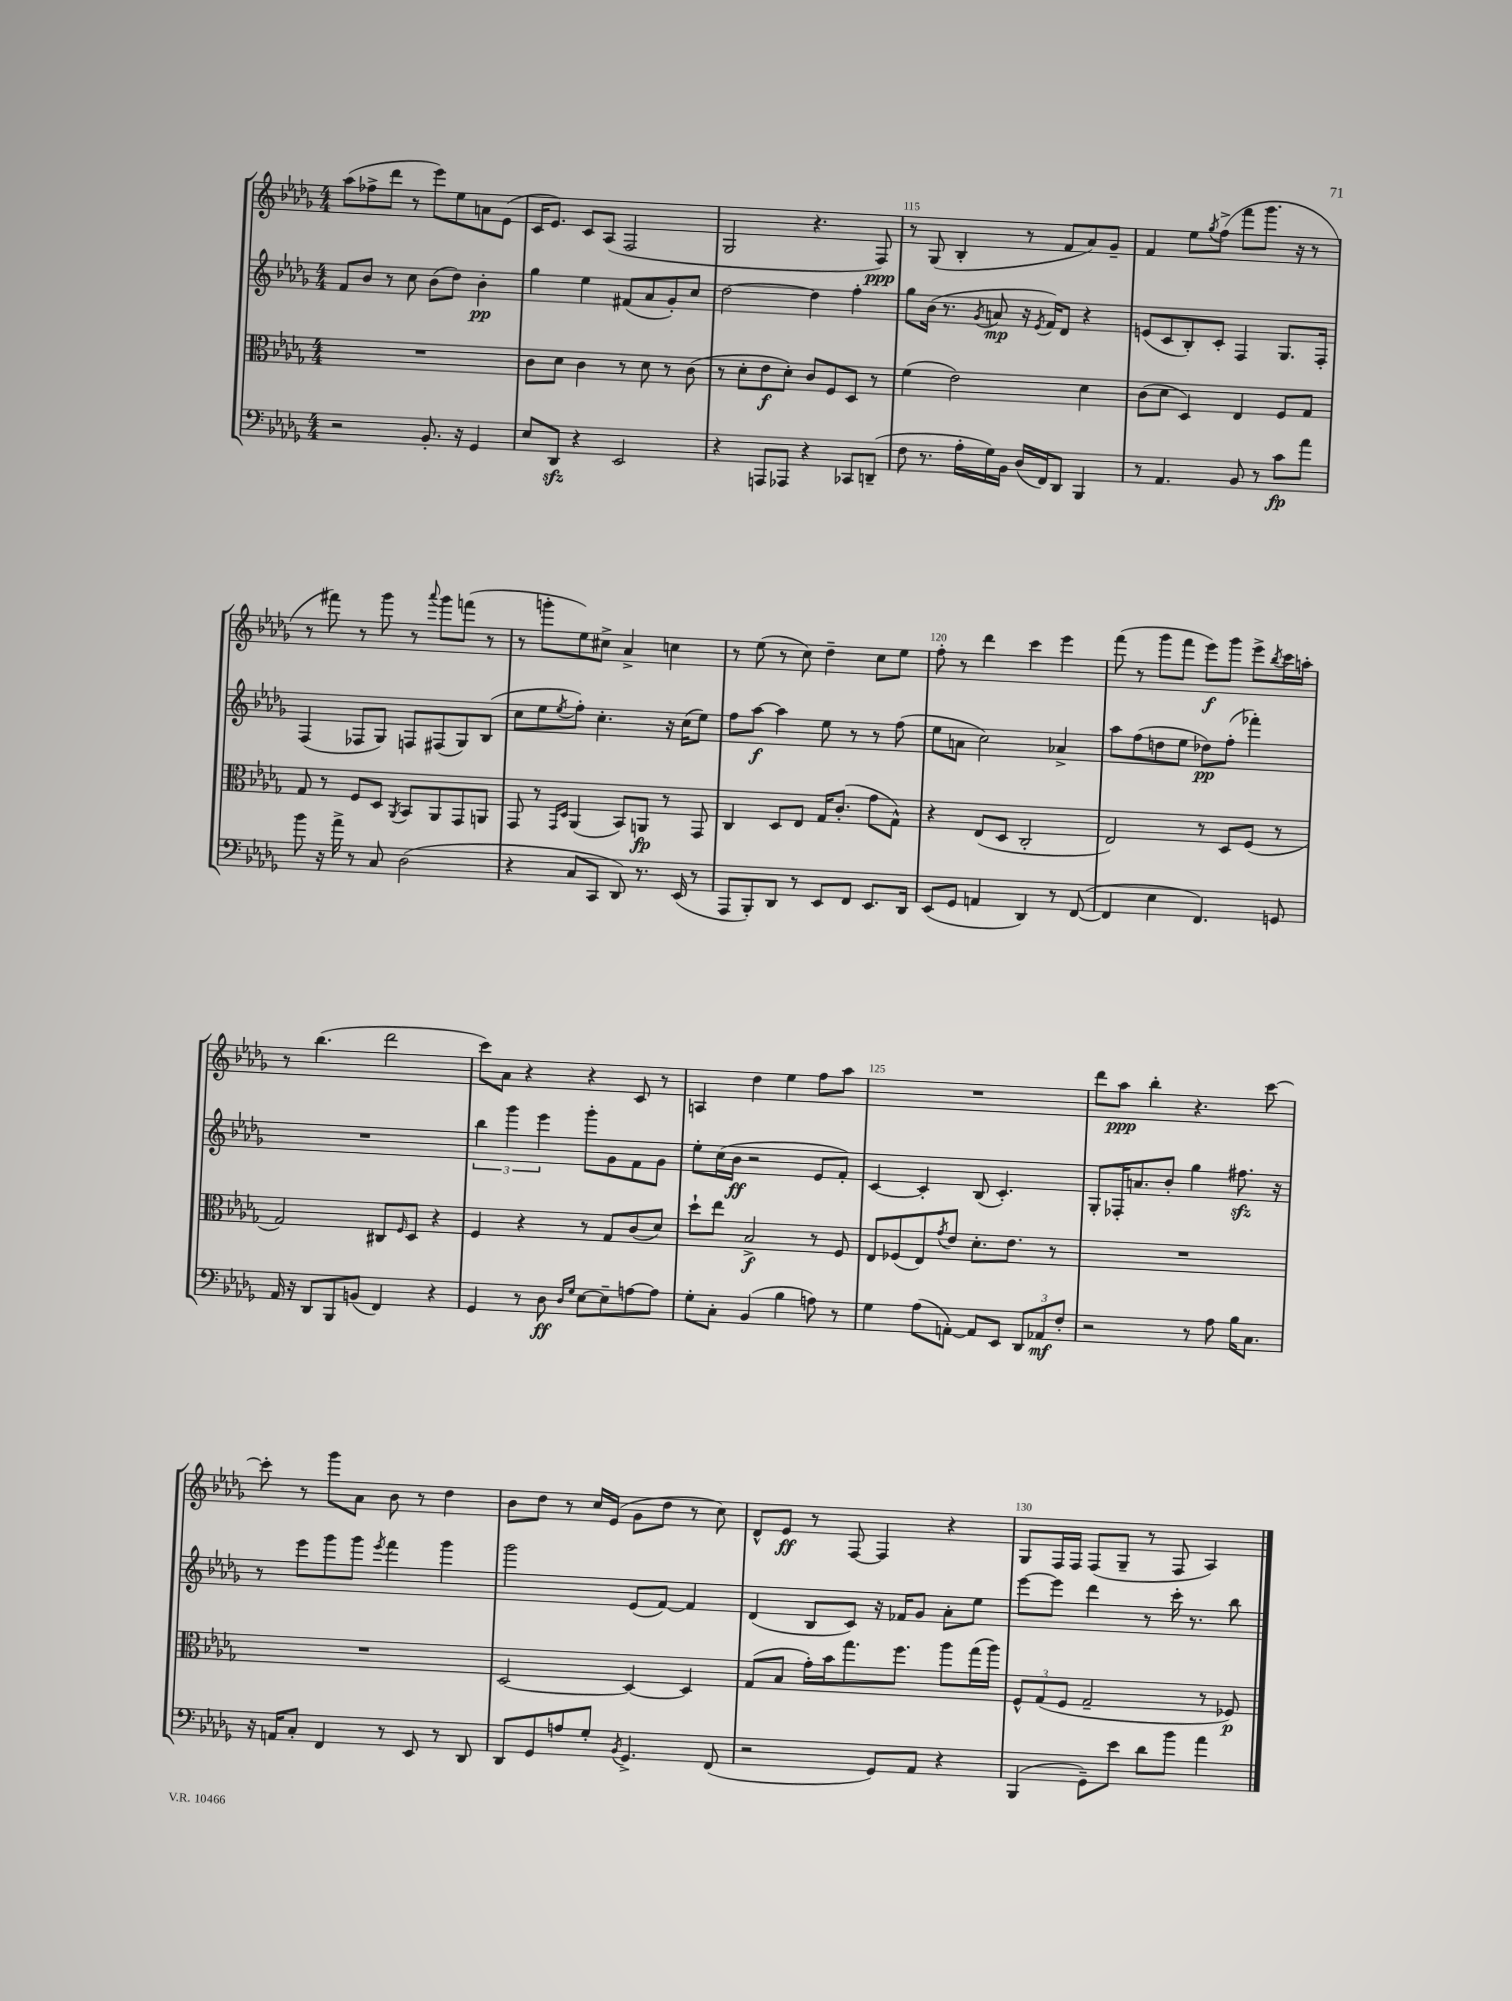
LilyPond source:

<<
\new StaffGroup <<
\new Staff = "s0" {
    \clef treble \key des \major \numericTimeSignature \time 4/4
    aes''8( fes''8-> des'''8 r8 ees'''8) ees''8 a'8 ees'8( |
    c'16 ees'8.) c'8 aes8( f2 |
    ges2 r4. f8\ppp) |
    r8 ges8( bes4-. r8 f'8 aes'8) ges'8-- |
    f'4 ees''8 \acciaccatura { ges''8 } f''8->( f'''8 ges'''8. r16 r8 |
    r8 fis'''8) r8 ges'''8 r8 \appoggiatura { aes'''8 } ges'''8 f'''8( r8 |
    r8 g'''8-. ees''8) cis''8-> aes'4-> c''4 |
    r8 ees''8( r8 c''8) des''4-- c''8 ees''8 |
    f''8-. r8 des'''4 c'''4 ees'''4 |
    f'''8( r8 ges'''8 f'''8 ees'''8\f) ges'''8 ees'''8-> \acciaccatura { bes''8 } c'''16 a''16-. |
    r8 bes''4.( des'''2 |
    c'''8) aes'8 r4 r4 c'8 r8 |
    a4 des''4 ees''4 f''8 aes''8 |
    R1 |
    des'''8 aes''8\ppp bes''4-. r4. c'''8~ |
    c'''8-. r8 ges'''8 aes'8 bes'8 r8 des''4 |
    bes'8 des''8 r8 c''16 ees'16( ges'8 des''8 r8 c''8) |
    des'8-^ ees'8\ff r8 f8~ f4 r4 |
    ges8 f16 f16 f8( ges8-- r8 f8 aes4) \bar "|." |
}
\new Staff = "s1" {
    \clef treble \key des \major \numericTimeSignature \time 4/4
    f'8 bes'8 r8 c''8 bes'8( des''8) bes'4-.\pp |
    ges''4 ees''4 fis'8( aes'8 ges'8-.) c''8 |
    des''2~ des''4 f''4-. |
    ges''8 bes'16( r8. \acciaccatura { ges'8 } a'8\mp r16 \acciaccatura { ees'8 } f'16) des'8 r4 |
    e'8( c'8 bes8-.) c'8-. f4 ges8. f16-. |
    f4( fes8 ges8) f8 fis8( ges8) bes8( |
    c''8 ees''8 \acciaccatura { ees''8 } f''8-.) c''4.-. r16 c''16( ees''8) |
    f''8 aes''8~\f aes''4 ees''8 r8 r8 f''8( |
    ees''8 a'8 c''2) aes'4-> |
    aes''8 f''8( d''8 ees''8 des''8\pp) f''8-.( fes'''4-.) |
    R1 |
    \tuplet 3/2 { bes''4 ges'''4 ees'''4 } ges'''8-. ges'8 f'8 ges'8 |
    ees''8-. c''16( bes'16\ff r2 ees'8 f'8-.) |
    c'4~ c'4-. bes8( c'4.-.) |
    ges8-. fes16-. a'8. bes'8-. ges''4 fis''8.\sfz r16 |
    r8 ees'''8 ges'''8 ges'''8 \acciaccatura { ees'''8 } f'''4 ges'''4 |
    ges'''2 ees'8( f'8~) f'4 |
    des'4( bes8 c'8) r16 fes'16 ges'8 aes'8-. ees''8 |
    ees'''8~ ees'''8 des'''4 r8 c'''16-. r8. bes''8 \bar "|." |
}
\new Staff = "s2" {
    \clef alto \key des \major \numericTimeSignature \time 4/4
    R1 |
    c'8 des'8 c'4 r8 des'8 r8 c'8( |
    r8 des'8-. ees'8\f des'8-.) c'8 f8 des8 r8 |
    f'4( ees'2) des'4 |
    c'8( des'8 des4) ees4 f8 ges8 |
    ges8 r8 f8 des8 \acciaccatura { aes,8 } bes,8 aes,8 ges,8 a,8 |
    ges,8 r8 \grace { ges,16 des16 } aes,4( bes,8) a,8\fp r8 ges,8 |
    c4 des8 ees8 ges16 c'8.-.( ges'8 ges8-^) |
    r4 ees8( des8 c2-. |
    ees2) r8 des8 f8( r8 |
    ges2) cis8 \grace { f16 } des8 r4 |
    f4 r4 r8 ges8 c'8( des'8) |
    des''8-! ees''8 bes2->\f r8 f8 |
    ees8 fes8( ees8) \acciaccatura { ges'8 } ees'8 des'8.-. ees'8. r8 |
    R1 |
    R1 |
    des2~ des4~ des4 |
    ges8( bes8 ges'16-.) bes'16 ges''8. f''8. aes''8 ges''16( aes''16) |
    \tuplet 3/2 { f8-^ ges8( f8 } ges2-- r8 fes8\p) \bar "|." |
}
\new Staff = "s3" {
    \clef bass \key des \major \numericTimeSignature \time 4/4
    r2 bes,8.-. r16 ges,4 |
    ees8 des,8\sfz r4 ees,2 |
    r4 a,,8 aes,,8 r4 ces,8 d,8--( |
    f8 r8. aes16-. ges16) bes,16 des16( f,16) des,8 bes,,4 |
    r8 aes,4. bes,8 r8 c'8\fp aes'8 |
    bes'8 r16 aes'16-> r8 c8 des2( |
    r4 c8 c,8 des,8) r8. ees,16( r8 |
    aes,,8 bes,,8-.) des,8 r8 ees,8 f,8 ees,8. des,16 |
    ees,8( ges,8 a,4 des,4) r8 f,8~( |
    f,4 ees4 f,4.) g,8 |
    aes,16 r16 des,8 bes,,8 b,8( f,4) r4 |
    ges,4 r8 des8\ff \grace { des16 ges16 } ees8~ ees8-- a8~ a8 |
    ges8-. c8-. bes,4( bes4 a8) r8 |
    ges4 aes8( a,8~-.) a,8 ees,8 \tuplet 3/2 { des,8 aes,8\mf f8-. } |
    r2 r8 aes8 bes16 c8. |
    r16 a,16 c8-. f,4 r8 ees,8 r8 des,8 |
    des,8 ges,8 a8 ges8-. \acciaccatura { bes,8 } ges,4.-> f,8( |
    r2 ges,8) aes,8 r4 |
    bes,,4( ges,8--) ees'8 des'8 bes'8 aes'4 \bar "|." |
}
>>
>>
\layout { \context { \Score currentBarNumber = #112 \override BarNumber.break-visibility = ##(#f #t #t) barNumberVisibility = #(every-nth-bar-number-visible 5) } }
